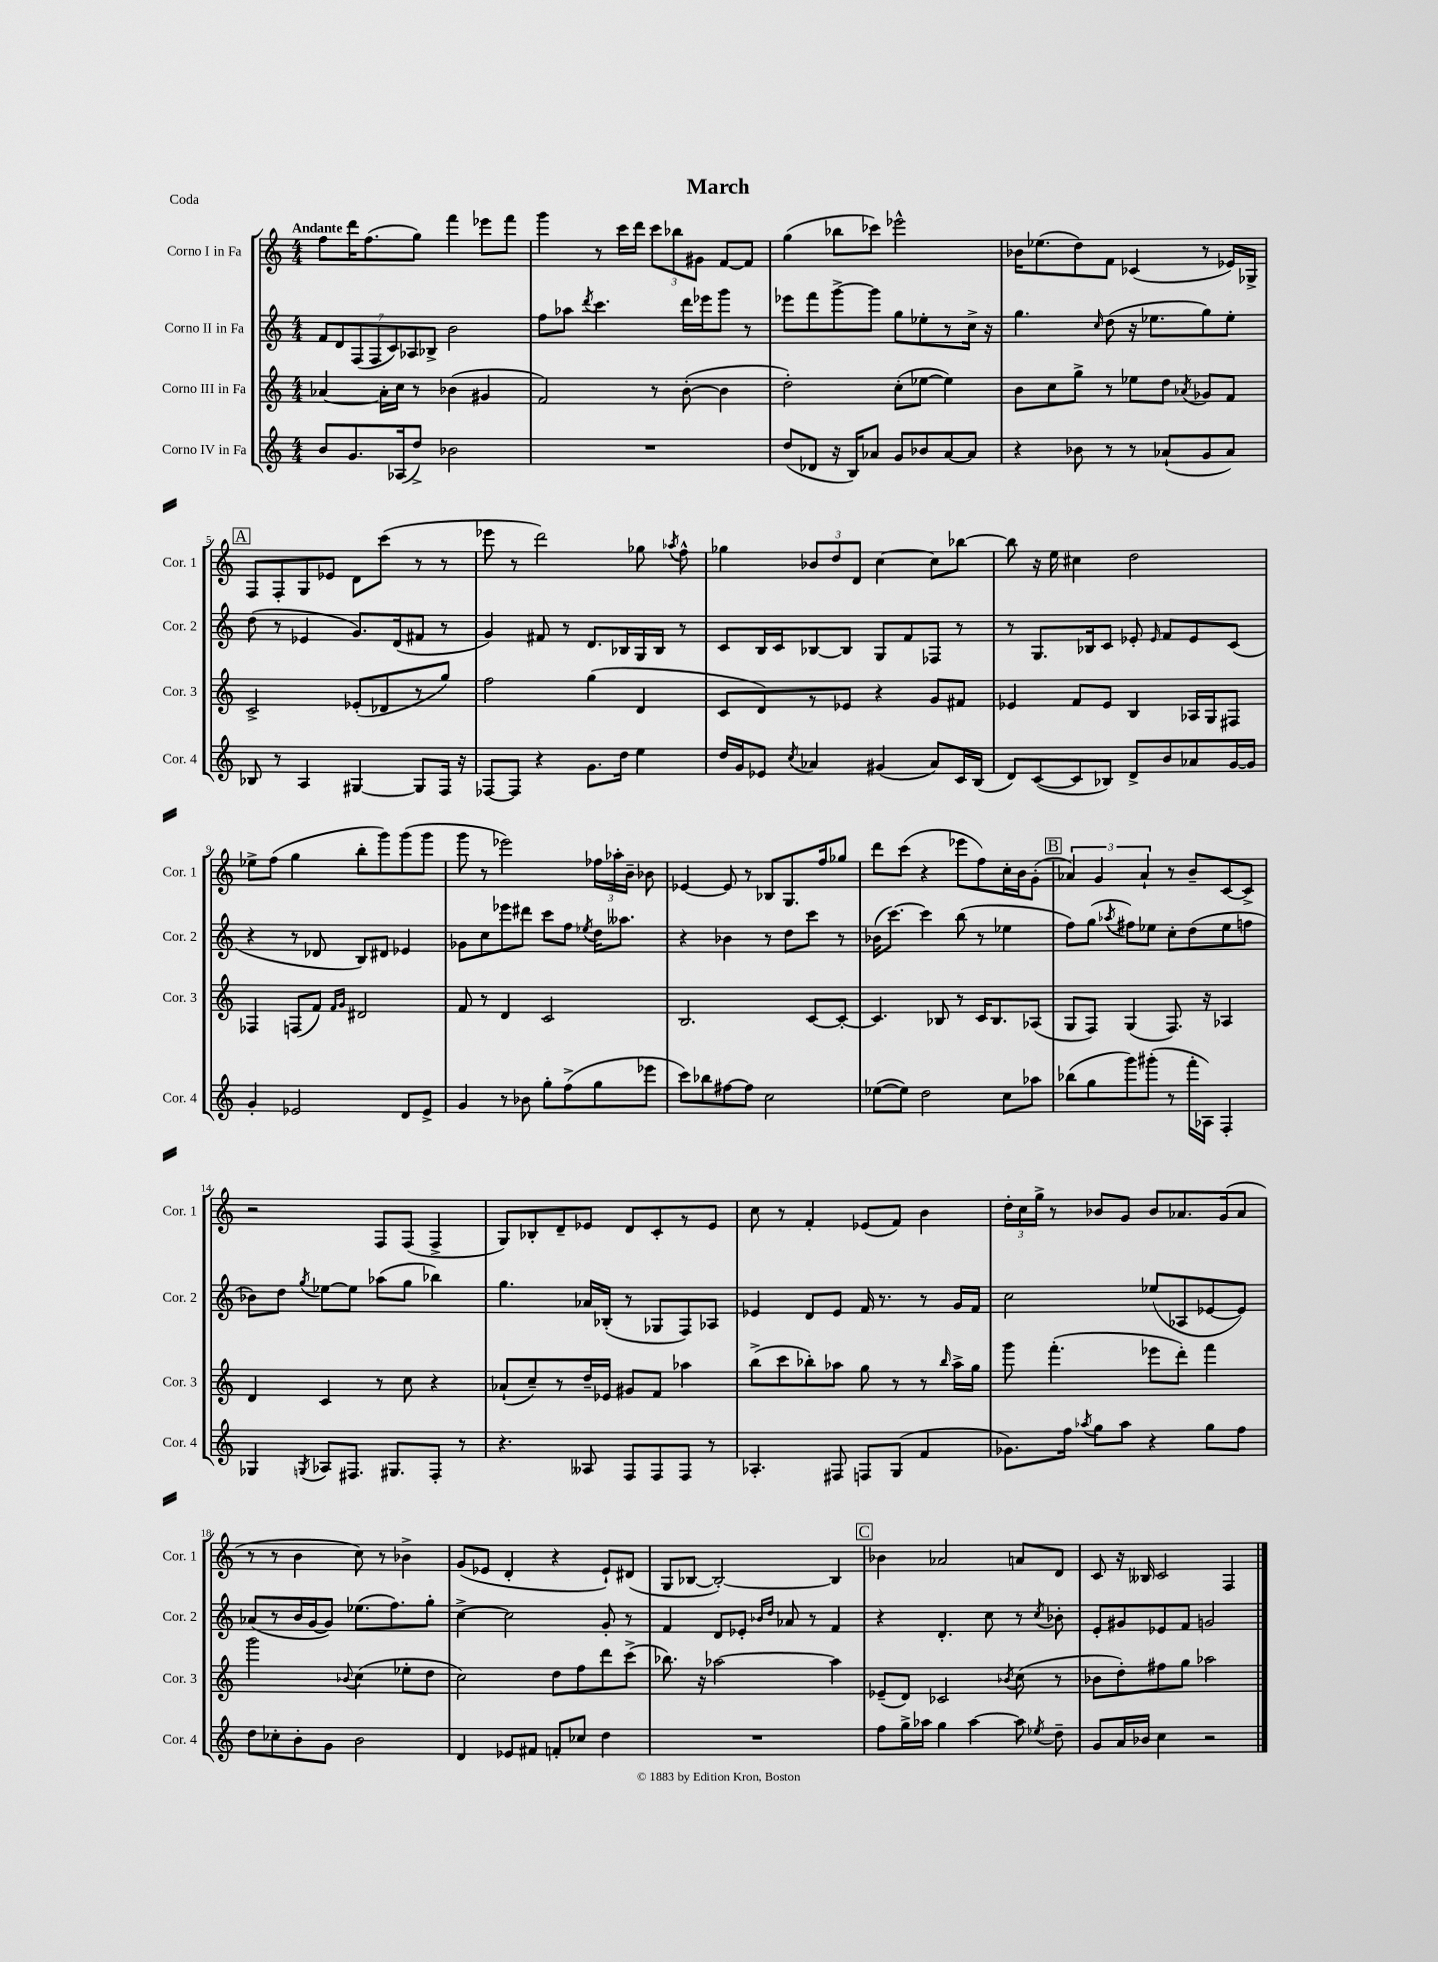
\header { title = "March" piece = "Coda" }
<<
\new StaffGroup <<
\new Staff = "s0" \with { instrumentName = "Corno I in Fa" shortInstrumentName = "Cor. 1" } {
    \clef treble \key c \major \numericTimeSignature \time 4/4 \tempo "Andante"
    \autoBeamOff f''8[ d'''16 f''8.( g''8]) f'''4 ees'''8[ f'''8] |
    g'''4 r8 c'''16[ d'''16] \tuplet 3/2 { c'''8[ bes''8 gis'8] } f'8[~ f'8] |
    g''4( bes''8[ ces'''8]) ees'''2-^ |
    bes'16[ ees''8.( d''8) f'8] ces'4( r8 ees'16[) ges16]-> |
    \mark \markup { \box "A" } f8[ f8-. g8 ees'8] d'8[ c'''8]( r8 r8 |
    ees'''8 r8 d'''2) ges''8 \acciaccatura { aes''8 } f''8-^ |
    ges''4 \tuplet 3/2 { bes'8[ d''8 d'8] } c''4~ c''8[ bes''8]~ |
    bes''8 r16 e''16 cis''4 d''2 |
    ees''8[-> f''8]( g''4 b''8[-. g'''8) g'''8( g'''8] |
    g'''8 r8 ees'''2) \tuplet 3/2 { fes''16[ aes''16-. b'16]-- } bes'8 |
    ees'4~ ees'8 r8 bes8[ g8. f''16 ges''8] |
    d'''8[ c'''8]( r4 ees'''8[ f''8) c''16-. b'16 g'8]-.( |
    \mark \markup { \box "B" } \tuplet 3/2 { aes'4) g'4 aes'4-! } r8 b'8[-- c'8~ c'8]-> |
    r2 f8[ f8]( f4-> |
    g8[) bes8-. d'8-- ees'8] d'8[ c'8-. r8 ees'8] |
    c''8 r8 f'4-. ees'8[( f'8]) b'4 |
    \tuplet 3/2 { d''16[-. c''16 g''16]-> } r8 bes'8[ g'8] bes'8[ aes'8. g'16( aes'8] |
    r8 r8 b'4 c''8) r8 bes'4-> |
    g'8[( ees'8] d'4-. r4 ees'8[-!) dis'8]( |
    g8[ bes8]~ bes2~-.) bes4 |
    \mark \markup { \box "C" } bes'4 aes'2 a'8[ d'8] |
    c'8 r16 beses16 c'2 f4 \bar "|." |
}
\new Staff = "s1" \with { instrumentName = "Corno II in Fa" shortInstrumentName = "Cor. 2" } {
    \clef treble \key c \major \numericTimeSignature \time 4/4
    \autoBeamOff \tuplet 7/4 { f'8[ d'8 f8( f8 c'8) aes8 bes8]-> } b'2 |
    f''8[ aes''8] \acciaccatura { d'''8 } c'''4. d'''16[ ees'''16 g'''8] r8 |
    ees'''8[ f'''8 g'''8~-> g'''8] g''8[ ees''8-. r8 c''16]-> r16 |
    g''4. \grace { c''16 } d''8( r16 ees''8.[ g''8) ees''8]-. |
    \mark \markup { \box "A" } d''8( r8 ees'4 g'8.[) d'16( fis'8] r8 |
    g'4) fis'8 r8 d'8.[ bes16 g16 bes16] r8 |
    c'8[ b16 c'16 bes8~ bes8] g8[ f'8 fes8] r8 |
    r8 g8.[ bes16 c'8] ees'8-. \grace { ees'16 } f'8[ ees'8 c'8]( |
    r4 r8 des'8 b8[) dis'8] ees'4 |
    ges'8[ c''8 ees'''8 dis'''8] c'''8[ f''8] \acciaccatura { ees''8 } d''16[ aeses''8.] |
    r4 bes'4 r8 d''8[ c'''8] r8 |
    bes'16[( c'''8.]~) c'''4 b''8( r8 ees''4 |
    \mark \markup { \box "B" } f''8[) g''8]( \acciaccatura { aes''8 } fis''8[) ees''8] c''8[-. d''8( ees''8 f''8] |
    bes'8[) d''8] \acciaccatura { g''8 } ees''8[~ ees''8] aes''8[( g''8] bes''4) |
    g''4. aes'16[ bes16]-.( r8 ges8[ f8) aes8] |
    ees'4 d'8[ ees'8] f'16 r8. r8 g'16[ f'16] |
    c''2 ees''8[( aes8 ees'8~ ees'8]) |
    aes'8[( r8 b'16 g'16~ g'8]) ees''8.[( f''8.) g''8]-. |
    c''4~-> c''2 g'8-. r8 |
    f'4 d'8[ ees'8]-. \grace { bes'16[ d''16] } aes'8 r8 f'4 |
    \mark \markup { \box "C" } r4 d'4.-. c''8 r8 \acciaccatura { c''8 } bes'8-. |
    e'8[-. gis'8 ees'8 f'8] g'2 \bar "|." |
}
\new Staff = "s2" \with { instrumentName = "Corno III in Fa" shortInstrumentName = "Cor. 3" } {
    \clef treble \key c \major \numericTimeSignature \time 4/4
    \autoBeamOff aes'4~ aes'16[-. c''16] r8 bes'4( gis'4 |
    f'2) r8 b'8~-.( b'4 |
    d''2-.) c''8[-.( ees''8]~ ees''4) |
    b'8[ c''8 g''8]-> r8 ees''8[ d''8] \acciaccatura { aes'8 } ges'8[ f'8] |
    \mark \markup { \box "A" } c'2-> ees'8[-.( des'8 r8 g''8]) |
    f''2 g''4( d'4 |
    c'8[ d'8) r8 ees'8] r4 g'8[ fis'8] |
    ees'4 f'8[ ees'8] b4 aes16[ g16 fis8] |
    fes4 f8[( f'8]) \grace { f'16[ g'16] } dis'2 |
    f'8 r8 d'4 c'2 |
    b2. c'8[~ c'8]~-. |
    c'4. bes8 r8 c'16[ bes8. aes8]( |
    \mark \markup { \box "B" } g8[ f8]) g4( f8.) r16 aes4 |
    d'4 c'4 r8 c''8 r4 |
    aes'8[-!( c''8--) r8 d''16-- ees'16] gis'8[ f'8] aes''4 |
    b''8[->( c'''8 bes''8-.) aes''8] g''8 r8 r8 \grace { bes''16 } aes''16[-> g''16] |
    g'''8 f'''4.-.( ees'''8[ d'''8]-.) f'''4 |
    g'''2 \appoggiatura { bes'8 } c''4( ees''8[-. d''8] |
    c''2) d''8[ f''8 d'''8 c'''8]->( |
    bes''8.) r16 aes''2~ aes''4 |
    \mark \markup { \box "C" } ees'8[--( d'8]) ces'2 \acciaccatura { bes'8 } c''8( r8 |
    bes'8[ d''8-.) fis''8 g''8] aes''2 \bar "|." |
}
\new Staff = "s3" \with { instrumentName = "Corno IV in Fa" shortInstrumentName = "Cor. 4" } {
    \clef treble \key c \major \numericTimeSignature \time 4/4
    \autoBeamOff b'8[ g'8. aes16( d''8]->) bes'2 |
    R1 |
    d''8[( des'8] r16 b16[) aes'8] g'8[ bes'8 aes'8~ aes'8] |
    r4 bes'8 r8 r8 aes'8[-!( g'8 aes'8]) |
    \mark \markup { \box "A" } bes8 r8 a4 gis4~ gis8[ f16] r16 |
    fes8[~ fes8] r4 g'8.[ d''16] e''4 |
    d''16[ g'16 ees'8] \acciaccatura { c''8 } aes'4 gis'4( aes'8[) c'16 b16]( |
    d'8[) c'8~( c'8 bes8]) d'8[-> b'8 aes'8 g'16~ g'16] |
    g'4-. ees'2 d'8[ ees'8]-> |
    g'4 r8 bes'8 g''8[-. f''8->( g''8 ees'''8] |
    c'''8[) bes''8 fis''8~ fis''8] c''2 |
    ees''8[~( ees''8]) d''2 c''8[ aes''8] |
    \mark \markup { \box "B" } bes''8[( g''8 g'''8) gis'''8]-.( r8 f'''16[-. aes16]) f4-. |
    ges4 \acciaccatura { g8 } aes8[ fis8.] gis8.[ fis8]-. r8 |
    r4. aeses8 f8[ f8 f8] r8 |
    aes4.-. fis8 f8[ g8]( f'4 |
    ges'8.[) f''16] \acciaccatura { aes''8 } g''8[ aes''8] r4 g''8[ f''8] |
    d''8[ ces''8-. b'8-. g'8] b'2 |
    d'4 ees'8[ fis'8] f'8[-. ces''8] d''4 |
    R1 |
    \mark \markup { \box "C" } f''8[ g''16-> aes''16] g''4 aes''4~ aes''8 \acciaccatura { ees''8 } d''8-- |
    g'8[ a'16 bes'16] c''4 r2 \bar "|." |
}
>>
>>
